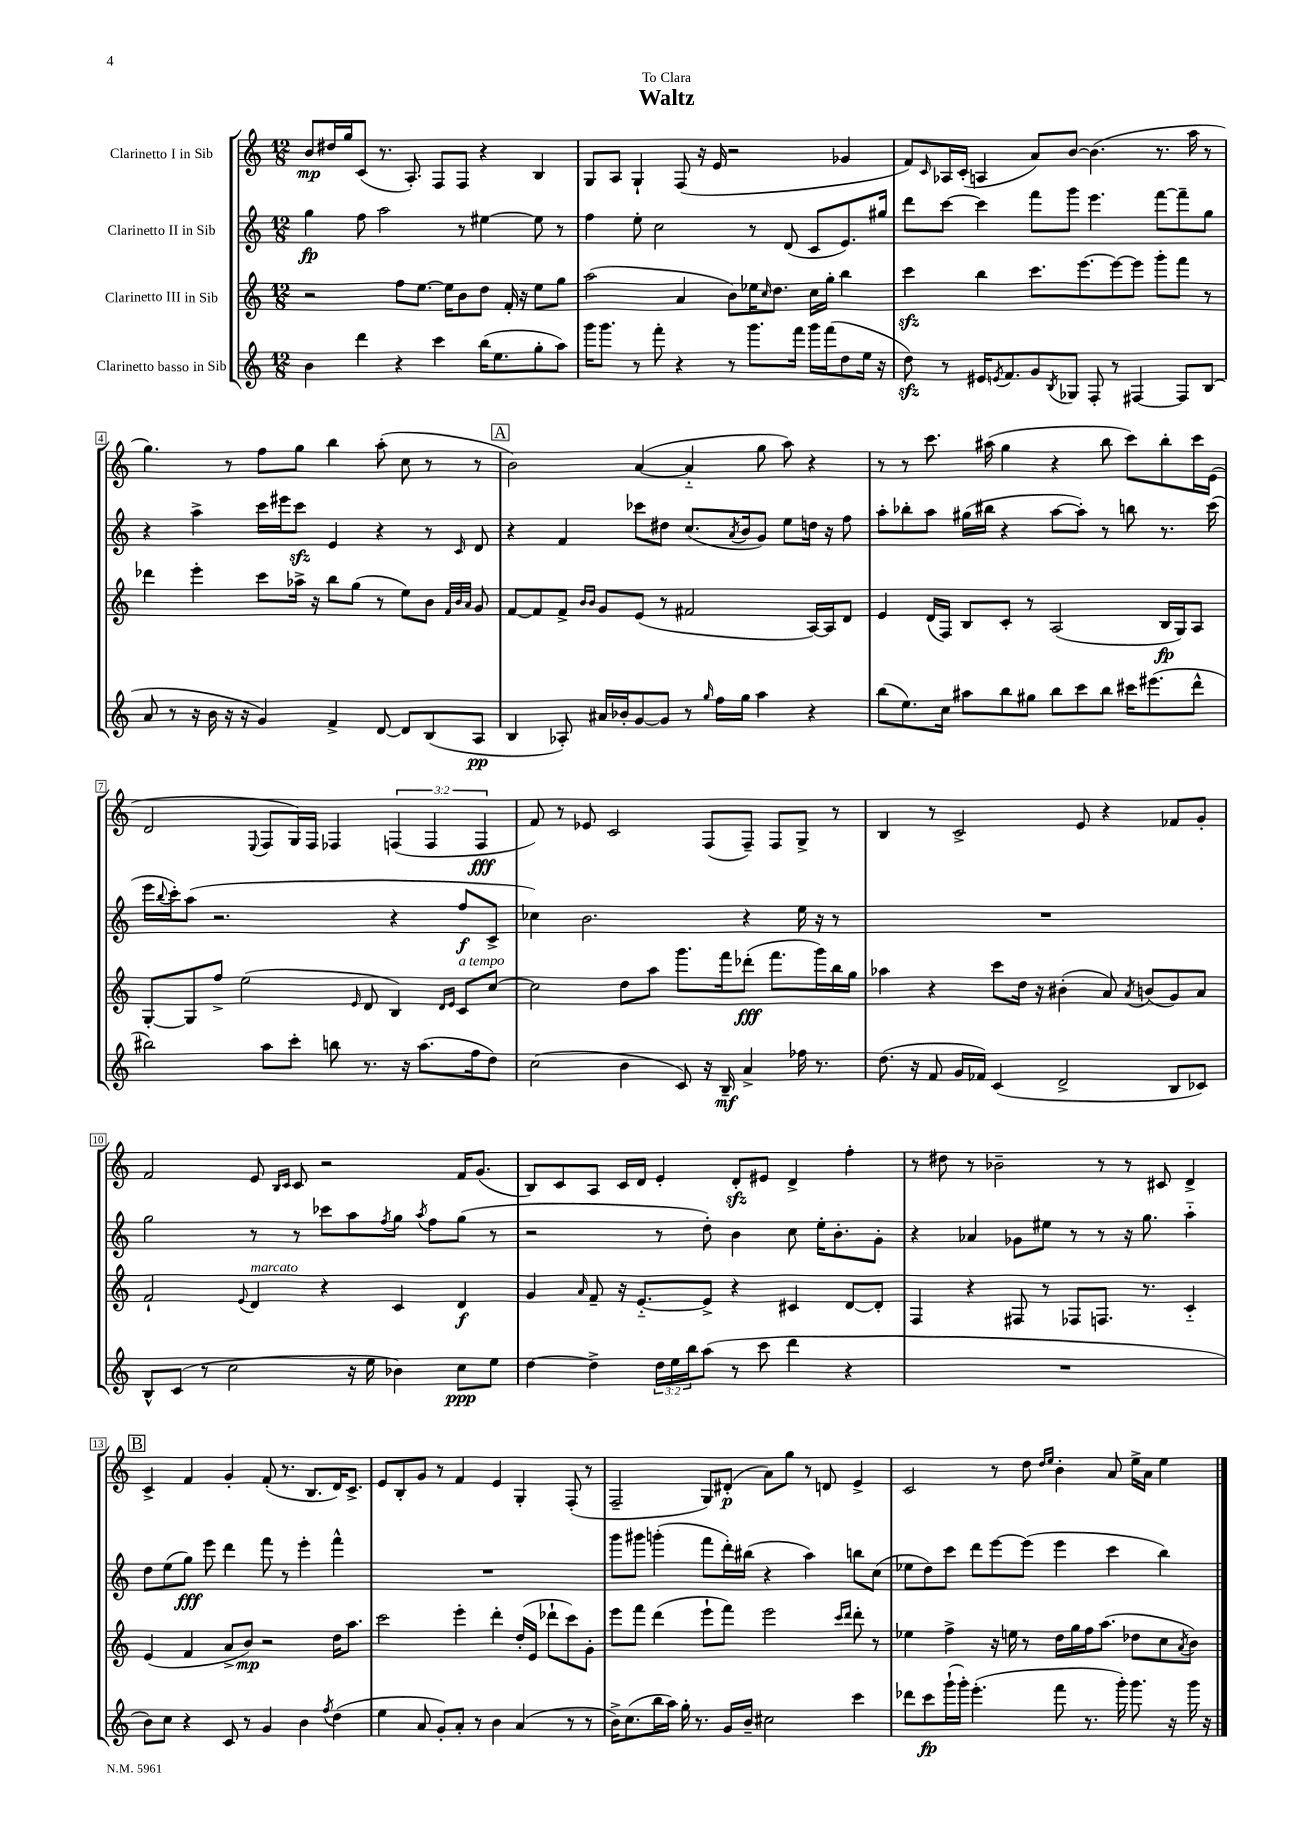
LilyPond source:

\header { title = "Waltz" dedication = "To Clara" }
<<
\new StaffGroup <<
\new Staff = "s0" \with { instrumentName = "Clarinetto I in Sib" } {
    \clef treble \key c \major \numericTimeSignature \time 12/8 \override Staff.TupletNumber.text = #tuplet-number::calc-fraction-text
    b'8\mp dis''16 g''16 c'8( r8. a8.-.) f8 f8 r4 b4 |
    g8 a8 g4-! f8( r16 e'16 r2 ges'4 |
    f'8) \grace { c'16 } aes16 c'16-.( a4 a'8) b'8~ b'4.( r8. a''16 r8 |
    g''4.) r8 f''8 g''8 b''4 a''8-.( c''8 r8 r8 |
    \mark \markup { \box "A" } b'2) a'4~( a'4-_ g''8 a''8) r4 |
    r8 r8 c'''8. ais''16( g''4 r4 b''8 c'''8) b''8-. c'''16 e'16( |
    d'2 \appoggiatura { e8 } f8 g16) f16 fes4 \tuplet 3/2 { f4( f4 f4\fff } |
    f'8) r8 ees'8 c'2 f8( f8--) f8 g8-> r8 |
    b4 r8 c'2-> e'8 r4 fes'8 g'8-. |
    f'2 e'8 \grace { b16 c'16 } c'8 r2 f'16 g'8.( |
    b8) c'8 a8 c'16 d'16 e'4-. d'8-.\sfz eis'8 d'4-> f''4-. |
    r8 dis''8 r8 bes'2-- r8 r8 cis'8 d'4-> |
    \mark \markup { \box "B" } c'4-> f'4 g'4-. f'8-.( r8. b8. d'16) c'8.-> |
    e'8 b8-. g'8 r8 f'4 e'4 g4-. f8-.( r8 |
    f2-- g8) dis'8-.\p( a'8) g''8 r8 d'8 e'4-> |
    c'2 r8 d''8 \grace { d''16 e''16 } b'4-. a'8 e''16-> a'16 e''4 \bar "|." |
}
\new Staff = "s1" \with { instrumentName = "Clarinetto II in Sib" } {
    \clef treble \key c \major \numericTimeSignature \time 12/8
    g''4\fp f''8 a''2 r8 eis''4~ eis''8 r8 |
    f''4 e''8-. c''2 r8 d'8( c'8 e'8.) gis''16 |
    d'''8 c'''8~ c'''4 f'''8 g'''8 e'''4. f'''8~ f'''8-- g''8 |
    r4 a''4-> c'''16 eis'''16 c'''8\sfz e'4 r4 r8 \grace { c'16 } d'8 |
    \mark \markup { \box "A" } r4 f'4 ces'''8 dis''8 c''8.( \acciaccatura { a'8 } b'16 g'8) e''8 d''16 r16 f''8 |
    a''8-. bes''8-. a''8 gis''16( bis''16 r4 a''8~ a''8-.) r8 b''8 r8. c'''16( |
    e'''16 \appoggiatura { b''8 } c'''16-.) a''8( r2. r4 f''8\f c'8-> |
    ces''4) b'2. r4 e''16 r16 r8 |
    R1. |
    g''2 r8 r8 ces'''8 a''8 \acciaccatura { f''8 } g''8 \acciaccatura { a''8 } f''8 g''8( r8 |
    r2 r8 d''8-.) b'4 c''8 e''16-. b'8.-. g'8-. |
    r4 aes'4 ges'8 eis''8 r8 r8 r16 g''8. a''4-_ |
    \mark \markup { \box "B" } d''8 e''8( g''8\fff) e'''8 d'''4 f'''8 r8 e'''4-. f'''4-^ |
    R1. |
    g'''8 gis'''8 g'''4-.( f'''8 d'''16-.) bis''16( r4 a''4) b''8 c''8( |
    ees''8 d''8) c'''8 d'''8 e'''8~ e'''8( e'''4 c'''4 b''4) \bar "|." |
}
\new Staff = "s2" \with { instrumentName = "Clarinetto III in Sib" } {
    \clef treble \key c \major \numericTimeSignature \time 12/8
    r2 f''8 e''8.~ e''16 b'8 d''8 f'16-. r16 e''8 g''8 |
    a''2( a'4 b'8) ees''16 \grace { c''16 } d''8. c''16 g''16-. b''4 |
    c'''4\sfz b''4 c'''8. e'''8.~ e'''8~ e'''8 g'''8-. f'''8 r8 |
    des'''4 e'''4-. c'''8 aes''16-> r16 b''8 g''8( r8 e''8) b'8 \grace { f'32 b'32 a'32 } g'8 |
    \mark \markup { \box "A" } f'8~ f'8 f'8-> \grace { b'16 b'16 } g'8 e'8( r8 fis'2 a16~) a16 d'8 |
    e'4 d'16( f16) b8 c'8-. r8 a2( b16\fp g16) a8 |
    g8~-. g8 f''8-> e''2( \grace { e'16 } d'8 b4) \grace { d'16 e'16 } c'8^\markup { \italic "a tempo" } c''8~ |
    c''2 d''8 a''8 g'''8. f'''16 des'''8-.\fff( f'''8. g'''16) b''16 g''16 |
    aes''4 r4 c'''8 d''16 r16 bis'4-.( a'8) \acciaccatura { a'8 } b'8( g'8) a'8 |
    f'2-! \appoggiatura { e'8 } d'4^\markup { \italic "marcato" } r4 c'4 d'4\f |
    g'4 \grace { a'16 } f'8-- r16 e'8.~-_ e'8-> r4 cis'4 d'8~ d'8-. |
    f4 r4 fis8 r8 fes8 f8. r8. c'4-_ |
    \mark \markup { \box "B" } e'4( f'4 a'8-> b'8\mp) r2 d''16 a''8. |
    c'''2 e'''4-. d'''4-. d''16-.( e'16 des'''8-! c'''8) g'8-. |
    e'''8 f'''8 d'''4( e'''8-! f'''8) e'''2 \grace { c'''16 d'''16 } d'''8-. r8 |
    ees''4 f''4-> r16 e''16 r8 d''16 g''16 f''16 a''8.( des''8 c''8 \acciaccatura { a'8 } b'8) \bar "|." |
}
\new Staff = "s3" \with { instrumentName = "Clarinetto basso in Sib" } {
    \clef treble \key c \major \numericTimeSignature \time 12/8 \override Staff.TupletNumber.text = #tuplet-number::calc-fraction-text
    b'4 d'''4 r4 c'''4 b''16( e''8. g''8-. a''8) |
    g'''16 g'''8. r8 f'''8-. r4 r8 g'''8. f'''16 g'''16 f'''16( d''8 e''16 r16 |
    d''8\sfz) r8 eis'16 \acciaccatura { e'8 } f'8. g'8 \acciaccatura { b8 } ges8 f8-. r8 fis4~ fis8 b8( |
    a'8 r8 r16 b'16 r16 r16 g'4) f'4-> d'8~ d'8 b8( a8\pp |
    \mark \markup { \box "A" } b4 aes8-.) ais'16 bes'16-. g'8~ g'8 r8 \grace { g''16 } f''16 g''16 a''4 r4 |
    b''8( e''8.) c''16 ais''8 b''8 gis''8 b''8 c'''8 b''8 cis'''16 eis'''8.( d'''8-^ |
    bis''2) a''8 c'''8-. b''8 r8. r16 a''8.( f''16 d''8) |
    c''2( b'4 c'8) r16 b16--\mf a'4-> fes''16 r8. |
    d''8.( r16 f'8 g'16 fes'16) c'4( d'2-> b8 ces'8) |
    b8-^ c'8( r8 c''2 r16 e''16 bes'4) c''8\ppp e''8 |
    d''4~ d''4-> \tuplet 3/2 { d''16 e''16 b''16 } a''8( r8 c'''8 d'''4 r4 |
    R1. |
    \mark \markup { \box "B" } b'8) c''8 r4 c'8 r8 g'4 b'4 \acciaccatura { f''8 } d''4( |
    e''4 a'8 g'8-.) a'8-. r8 b'4 a'4( r8 r8 |
    b'16->) c''8.( b''16 a''16) g''16-. r8. g'16 b'16-- cis''2 c'''4 |
    des'''8 c'''8\fp g'''16-!( g'''16-.) e'''4.-.( f'''8 r8. g'''16-.) g'''8. r16 g'''16 r16 \bar "|." |
}
>>
>>
\layout { \context { \Score \override BarNumber.stencil = #(make-stencil-boxer 0.1 0.3 ly:text-interface::print) } }
